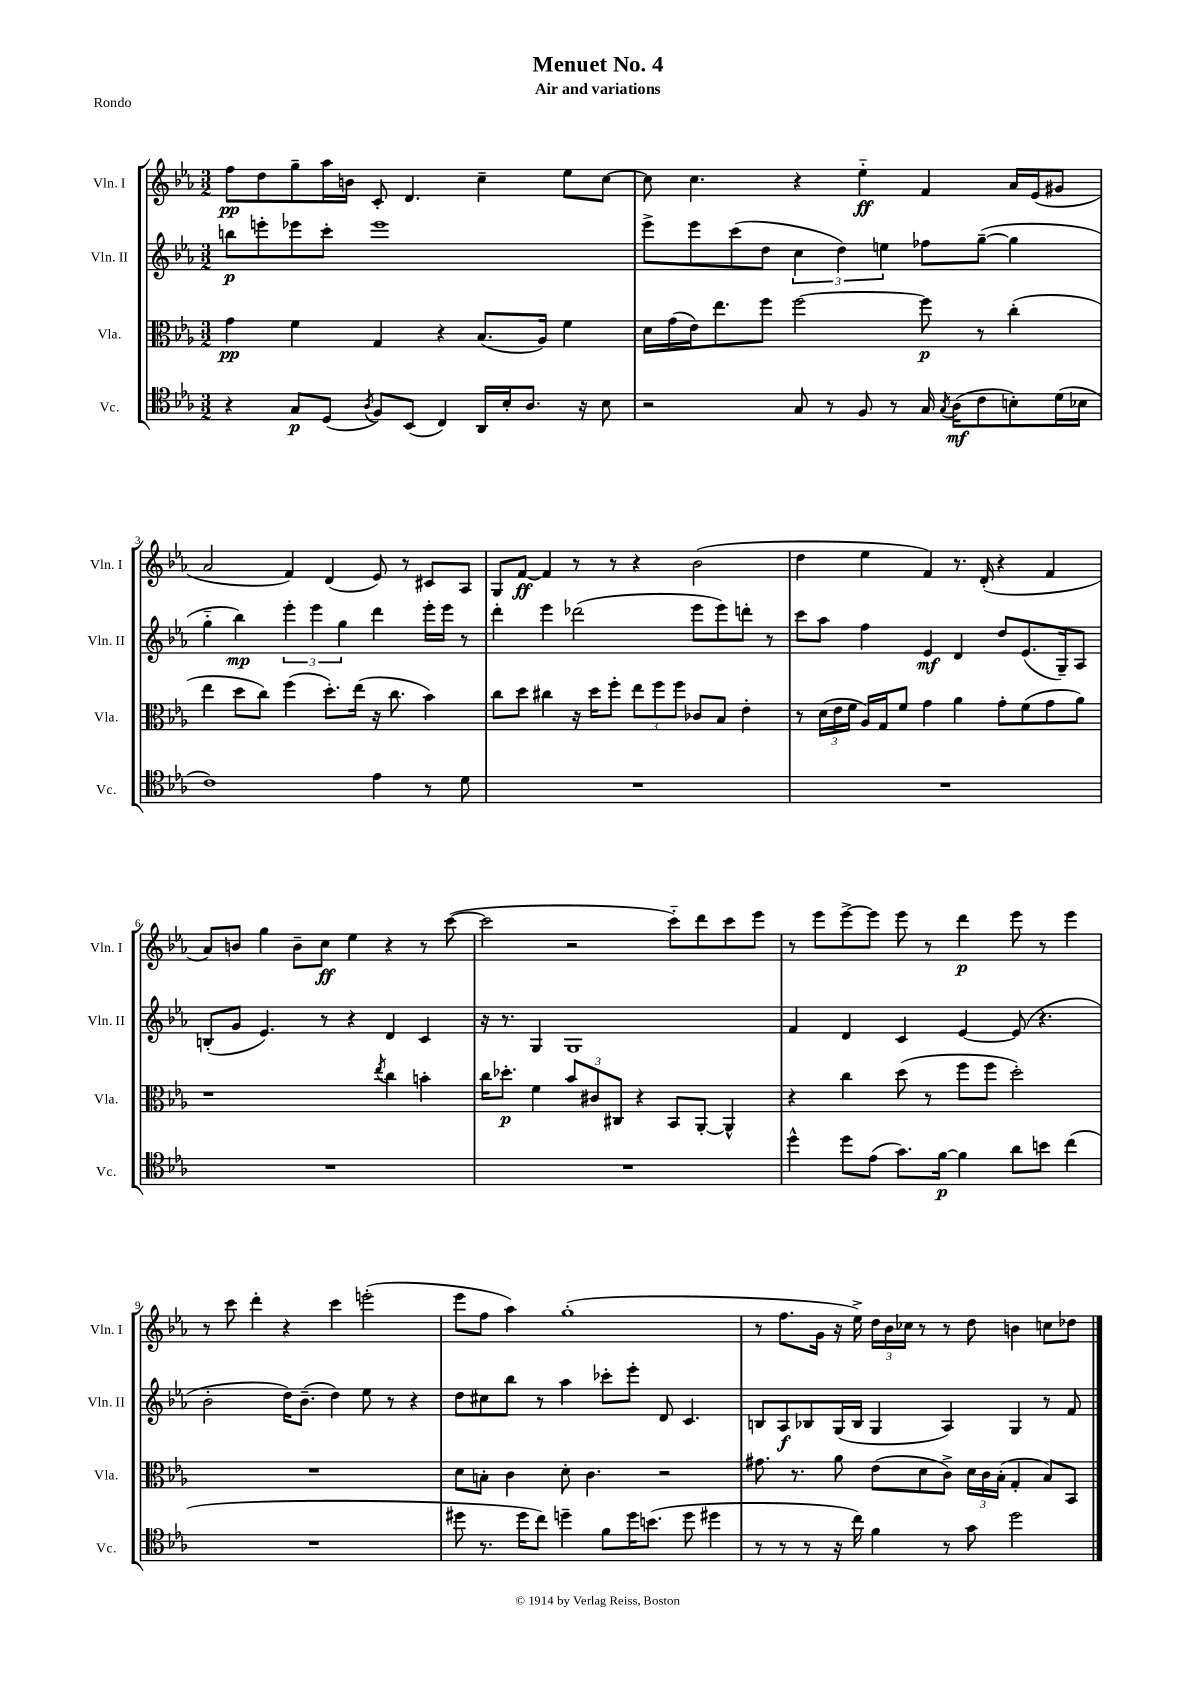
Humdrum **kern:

**kern	**kern	**kern	**kern
*staff4	*staff3	*staff2	*staff1
*clefC4	*clefC3	*clefG2	*clefG2
*k[b-e-a-]	*k[b-e-a-]	*k[b-e-a-]	*k[b-e-a-]
*M3/2	*M3/2	*M3/2	*M3/2
4r	4g	8bb	8ff
.	.	8eee'	8dd
8G	4f	8eee-	8gg~
(8D	.	8ccc'	16aa-
.	.	.	16b
8qA-	.	.	.
8F)	4G	1eee-	8c'
(8BB-	.	.	4.d
4C)	4r	.	.
16AA-	(8.B-	.	4cc~
16B-'	.	.	.
8.A-	.	.	.
.	16A-)	.	.
.	4f	.	8ee-
16r	.	.	.
8B-	.	.	[8cc
=	=	=	=
2r	16d	8eee-^	8cc]
.	(16g	.	.
.	16e-)	8eee-	4.cc
.	8.ee-	.	.
.	.	(8ccc	.
.	8ff	8dd	.
8G	[2ff	6cc	4r
8r	.	.	.
.	.	6dd)	.
8F	.	.	4ee-'~
.	.	6ee	.
8r	.	.	.
16G	8ff]	8ff-	4f
8qG	.	.	.
(16A-	.	.	.
8c	8r	([8gg~	.
8B')	(4cc'	4gg]	16a-
.	.	.	(16e-
(16d	.	.	8g#
16B-	.	.	.
=	=	=	=
1c)	4ee-	4gg'~	2a-
.	8dd	4bb-)	.
.	8cc)	.	.
.	(4ff	6eee-'	4f)
.	.	6eee-	.
.	8.dd')	.	(4d
.	.	6gg	.
.	(16ee-	.	.
4e-	16r	4ddd	8e-)
.	8.cc	.	.
.	.	.	8r
8r	4b-)	16eee-'	8c#
.	.	16eee-	.
8d	.	8r	8A-
=	=	=	=
1.r	8cc	4ddd'	8G
.	8dd	.	[8f
.	4cc#	4eee-	4f]
.	16r	(2ddd-	8r
.	16dd	.	.
.	8ff'	.	8r
.	12ee-	.	4r
.	12ff	.	.
.	12ff	.	.
.	8c-	8eee-	(2b-
.	8B-	8eee-)	.
.	4e-'	8ddd'	.
.	.	8r	.
=	=	=	=
1.r	8r	8ccc	4dd
.	(24d	8aa-	.
.	24e-	.	.
.	24f	.	.
.	16A-)	4ff	4ee-
.	16G	.	.
.	8f	.	.
.	4g	4e-	4f)
.	4a-	4d	8.r
.	.	.	(16d'
.	8g'	8dd	4r
.	(8f	(8.e-	.
.	8g	.	4f
.	.	16G~)	.
.	8a-)	8A-	.
=	=	=	=
1.r	1r	(8B'	8a-)
.	.	8g	8b
.	.	4.e-)	4gg
.	.	.	8b~
.	.	8r	8cc
.	.	4r	4ee-
.	8qee-	.	.
.	4cc	4d	4r
.	4b'	4c	8r
.	.	.	([8ccc
=	=	=	=
1.r	16cc	16r	2ccc]
.	8.dd-'	8.r	.
.	4f	4G	.
.	12b-	1G	2r
.	12c#	.	.
.	12C#	.	.
.	4r	.	.
.	8BB-	.	8ccc'~)
.	[8AA-'	.	8ddd
.	4AA-^^]	.	8ccc
.	.	.	8eee-
=	=	=	=
4dd^^	4r	4f	8r
.	.	.	8eee-
8dd	4cc	4d	[8eee-^
(8e-	.	.	8eee-]
8.g)	(8dd	4c	8eee-
.	8r	.	8r
[16f	.	.	.
4f]	8ff	[4e-	4ddd
.	8ff	.	.
8a-	2dd')	(8e-]	8eee-
8b	.	4.r	8r
(4cc	.	.	4eee-
=	=	=	=
1.r	1.r	2b-'	8r
.	.	.	8ccc
.	.	.	4ddd'
.	.	16dd)	4r
.	.	(8.b-~	.
.	.	4dd)	4ccc
.	.	8ee-	(2eee'
.	.	8r	.
.	.	4r	.
=	=	=	=
8dd#	8d	8dd	8eee-
8.r	8B'	8cc#	8ff
.	4c	8bb-	4aa-)
16dd#	.	.	.
8cc)	.	8r	.
4dd~	8d'	4aa-	(1gg'
.	4.c	.	.
8f	.	8ccc-'	.
16dd	.	8eee-'	.
(8.b	.	.	.
.	2r	8d	.
8dd	.	4.c	.
4dd#	.	.	.
=	=	=	=
8r	8.g#	8B	8r
8r	.	8A-	8.ff
.	8.r	.	.
8r	.	8B-	.
.	.	.	16g
16r	8a-	(16G	16r
16cc)	.	16B-	16ee-^)
4f	(8e-	4G	24dd
.	.	.	24b-
.	.	.	24cc-
.	8d	.	8r
8r	8c^)	4A-)	8r
8g	24d	.	8dd
.	24c	.	.
.	(24B-'	.	.
2dd	4G'	4G	4b
.	8B-)	8r	8cc
.	8BB-	8f	8dd-
==	==	==	==
*-	*-	*-	*-
